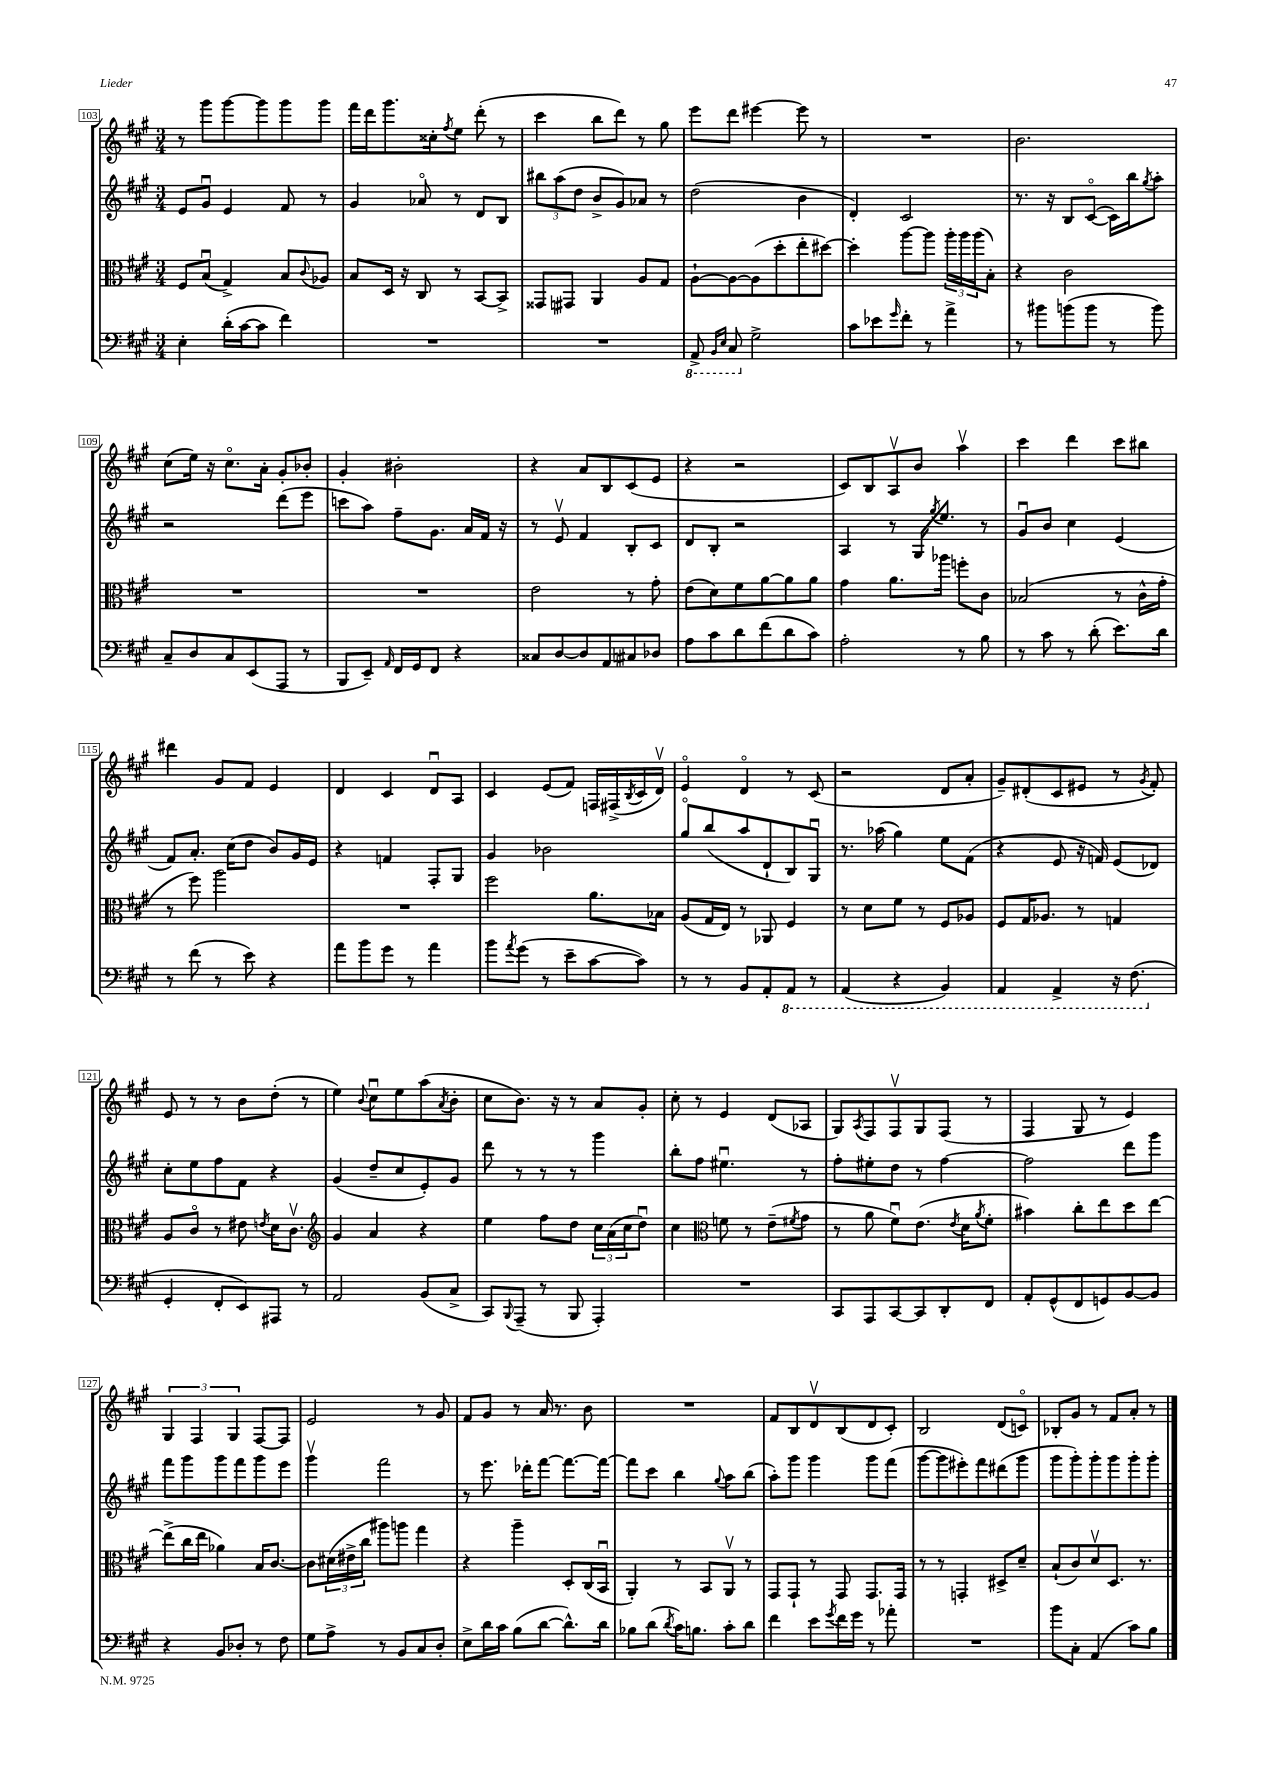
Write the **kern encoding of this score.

**kern	**kern	**kern	**kern
*staff4	*staff3	*staff2	*staff1
*clefF4	*clefC3	*clefG2	*clefG2
*k[f#c#g#]	*k[f#c#g#]	*k[f#c#g#]	*k[f#c#g#]
*M3/4	*M3/4	*M3/4	*M3/4
4E'	8F#	8e	8r
.	(8Bu	8g#u	8ggg#
(16d'	4G#^)	4e	[8ggg#
[16c#	.	.	.
8c#]	.	.	8ggg#]
4f#)	8B	8f#	8ggg#
.	8qqc#	.	.
.	8A-	8r	8ggg#
=	=	=	=
2.r	8B	4g#	16fff#
.	.	.	16ddd
.	16D	.	8.ggg#
.	16r	.	.
.	8C#	8a-o	.
.	.	.	16cc##'
.	.	.	8qff#
.	8r	8r	8ee
.	[8BB	8d	(8ddd'
.	8BB^]	8B	8r
=	=	=	=
2.r	8GG##	12bb#	4ccc#
.	.	(12aa	.
.	8GG#	.	.
.	.	12dd	.
.	4AA	8b^	8bb
.	.	8g#)	8ddd)
.	8A	8a-	8r
.	8G#	8r	8gg#
=	=	=	=
8AAA^	[8A`	(2dd	8eee
16qqBBB	.	.	.
16qqEE	.	.	.
8CC#	8A_	.	8ddd
2G#^	(8A]	.	[4eee#
.	8dd'	.	.
.	8ee'	4b	8eee#]
.	[8dd#)	.	8r
=	=	=	=
8c#	4dd#']	4d')	2.r
8e-	.	.	.
16qqg#	.	.	.
8f#'	[8aa	2c#	.
8r	8aa]	.	.
4a^	24aa'	.	.
.	24aa	.	.
.	(24aa	.	.
.	8B')	.	.
=	=	=	=
8r	4r	8.r	2.b
8b#	.	.	.
.	.	16r	.
(8b	2c#	8B	.
8b	.	([8c#o	.
8r	.	16c#])	.
.	.	16bb	.
.	.	8qgg#	.
8b)	.	8aa'	.
=	=	=	=
8C#~	2.r	2r	(8cc#
8D	.	.	16ee)
.	.	.	16r
8C#	.	.	8.cc#o
(8EE	.	.	.
.	.	.	16a'
8AAA	.	(8ddd	8g#'
8r	.	8eee	8b-'
=	=	=	=
8BBB	2.r	8ccc	4g#'
8EE~)	.	8aa)	.
16qqAA	.	.	.
16FF#	.	8ff#~	2b#'
16GG#	.	.	.
8FF#	.	8.g#	.
4r	.	.	.
.	.	16a	.
.	.	16f#	.
.	.	16r	.
=	=	=	=
8C##	2e	8r	4r
[8D	.	8ev	.
8D]	.	4f#	8a
8AA	.	.	8B
8C#	8r	8B'	(8c#
8D-	8g#'	8c#	8e
=	=	=	=
8A	(8e	8d	4r
8c#	8d)	8B'	.
8d	8f#	2r	2r
(8f#	[8a	.	.
8d	8a]	.	.
8c#)	8a	.	.
=	=	=	=
2A'	4g#	4A	8c#)
.	.	.	8B
.	8.a	8r	8Av
.	.	16G#	8b
.	.	8qgg#	.
.	16aa-	8.ee	.
8r	8ff'	.	4aav
8B	8c#	8r	.
=	=	=	=
8r	(2B-	8g#u	4ccc#
8c#	.	8b	.
8r	.	4cc#	4ddd
(8d'	.	.	.
8.e)	8r	(4e	8ccc#
.	16c#^^	.	8bb#
16d	16g#'	.	.
=	=	=	=
8r	8r	8f#)	4ddd#
(8f#	8ff#)	8.a'	.
8r	2aa	.	8g#
.	.	(16cc#	.
8e)	.	8dd	8f#
4r	.	8b)	4e
.	.	16g#	.
.	.	16e	.
=	=	=	=
8a	2.r	4r	4d
8b	.	.	.
8g#	.	4f	4c#
8r	.	.	.
4a	.	8F#'	8du
.	.	8G#	8A
=	=	=	=
8b	2ff#	4g#	4c#
8qa	.	.	.
(8g#	.	.	.
8r	.	2b-	(8e
8e~	.	.	8f#)
[8c#	8.a	.	16F
.	.	.	(16F#^
.	.	.	8qB
8c#])	.	.	16c#
.	16B-	.	16dv)
=	=	=	=
8r	(8A	8gg#o	4eo
8r	16G#	(8bb	.
.	16E)	.	.
8BB	8r	8aa	4do
8AA'	8AA-	8d`	.
8AAA	4F#	8B)	8r
8r	.	8G#u	(8c#
=	=	=	=
(4AAA	8r	8.r	2r
.	8d	.	.
.	.	(16aa-	.
4r	8f#	4gg#)	.
.	8r	.	.
4BBB)	8F#	8ee	8d
.	8A-	(8f#	8a'
=	=	=	=
4AAA	8F#	4r	8g#~)
.	16G#	.	(8d#'
.	8.A-	.	.
4AAA^	.	8e	8c#
.	8r	16r	8e#
.	.	16f)	.
16r	4G	(8e	8r
(8.FF#	.	.	.
.	.	.	8qg#
.	.	8d-)	8f#')
=	=	=	=
4GG#'	8A	8cc#'	8e
.	8c#o	8ee	8r
8FF#'	8r	8ff#	8r
8EE)	8e#	8f#	8b
.	8qe	.	.
8AAA#	16d	4r	(8dd'
.	8.c#v	.	.
8r	.	.	8r
=	=	=	=
*	*clefG2	*	*
2AA	4g#	(4g#	4ee)
.	.	.	8qqb
.	4a	8dd~	8cc#u
.	.	8cc#	8ee
(8BB	4r	8e')	(8aa
.	.	.	8qa
8C#^	.	8g#	8b'
=	=	=	=
8CC#)	4ee	8ddd	8cc#
8qqBBB	.	.	.
(8AAA~	.	8r	8.b)
8r	8ff#	8r	.
.	.	.	16r
8BBB	8dd	8r	8r
4AAA')	24cc#	4ggg#	8a
.	(24a	.	.
.	24cc#	.	.
.	8ddu)	.	8g#'
=	=	=	=
2.r	4cc#	8bb'	8cc#'
.	.	8ff#	8r
*	*clefC3	*	*
.	8f	4.ee#u	4e
.	8r	.	.
.	(8e~	.	(8d
.	8qf#	.	.
.	8g#	8r	8A-
=	=	=	=
8CC#	8r	8ff#'	8G#)
.	.	.	8qA
8AAA	8a	8ee#'	8F#
[8CC#	8f#u)	8dd	8F#v
8CC#]	(8.e	8r	8G#
8DD'	.	[4ff#	(8F#
.	8qe	.	.
.	16d	.	.
.	8qa	.	.
8FF#	8f#'	.	8r
=	=	=	=
8AA'	4b#)	2ff#]	4F#
(8GG#^^	.	.	.
8FF#	8cc#'	.	8G#
8GG)	8ee	.	8r
[8BB	8dd	8ddd	4e)
8BB]	[8ee	8ggg#	.
=	=	=	=
4r	(8ee^]	8fff#	6G#
.	16cc#	8ggg#	.
.	.	.	6F#
.	16ee	.	.
8BB	4a-)	8ggg#	.
.	.	.	6G#
8D-'	.	8fff#	.
8r	16B	8ggg#	[8F#
.	[8.c#	.	.
8F#	.	8eee	8F#]
=	=	=	=
8G#	8c#]	4ggg#v	2e
8A^	(24d#	.	.
.	24e#^	.	.
.	24cc#	.	.
8r	8aa#)	2fff#	.
8BB	8aa	.	.
8C#	4gg#	.	8r
8D'	.	.	8g#
=	=	=	=
8E^	4r	8r	8f#
16d	.	8.eee	8g#
16c#	.	.	.
(8B	4aa~	.	8r
.	.	16ddd-'	.
[8d	.	[8fff#	16a
.	.	.	8.r
8.d^^])	8D'	8.fff#_	.
.	(16C#	.	8b
16d	16BBu	16fff#_	.
=	=	=	=
8B-	4AA')	8fff#]	2.r
(8d	.	8ccc#	.
8qd	.	.	.
16c#)	8r	4bb	.
8.B	.	.	.
.	8BB	.	.
.	.	8qqgg#	.
8c#'	8AAv	8aa	.
8d	8r	(8bb	.
=	=	=	=
4f#	8GG#	8aa')	8f#
.	8GG#`	8ggg#	8B
8e	8r	4ggg#	8dv
8qg#	.	.	.
16f#	8GG#	.	(8B
16g#	.	.	.
8r	8.GG#	8ggg#	8d
8a-'	.	(8fff#	8c#')
.	16GG#	.	.
=	=	=	=
2.r	8r	[8ggg#	2B
.	8r	8ggg#]	.
.	4GG'	8eee#')	.
.	.	8fff#	.
.	8D#^	(8ddd#	(8d
.	8d~	8ggg#	8co)
=	=	=	=
8b	(8B`	8ggg#	8B-'
8C#'	8c#)	8ggg#')	8g#
(4AA	8dv	8ggg#'	8r
.	8.D	8ggg#	8f#
8c#)	.	8ggg#'	8a'
.	8.r	.	.
8B	.	8ggg#'	8r
==	==	==	==
*-	*-	*-	*-
